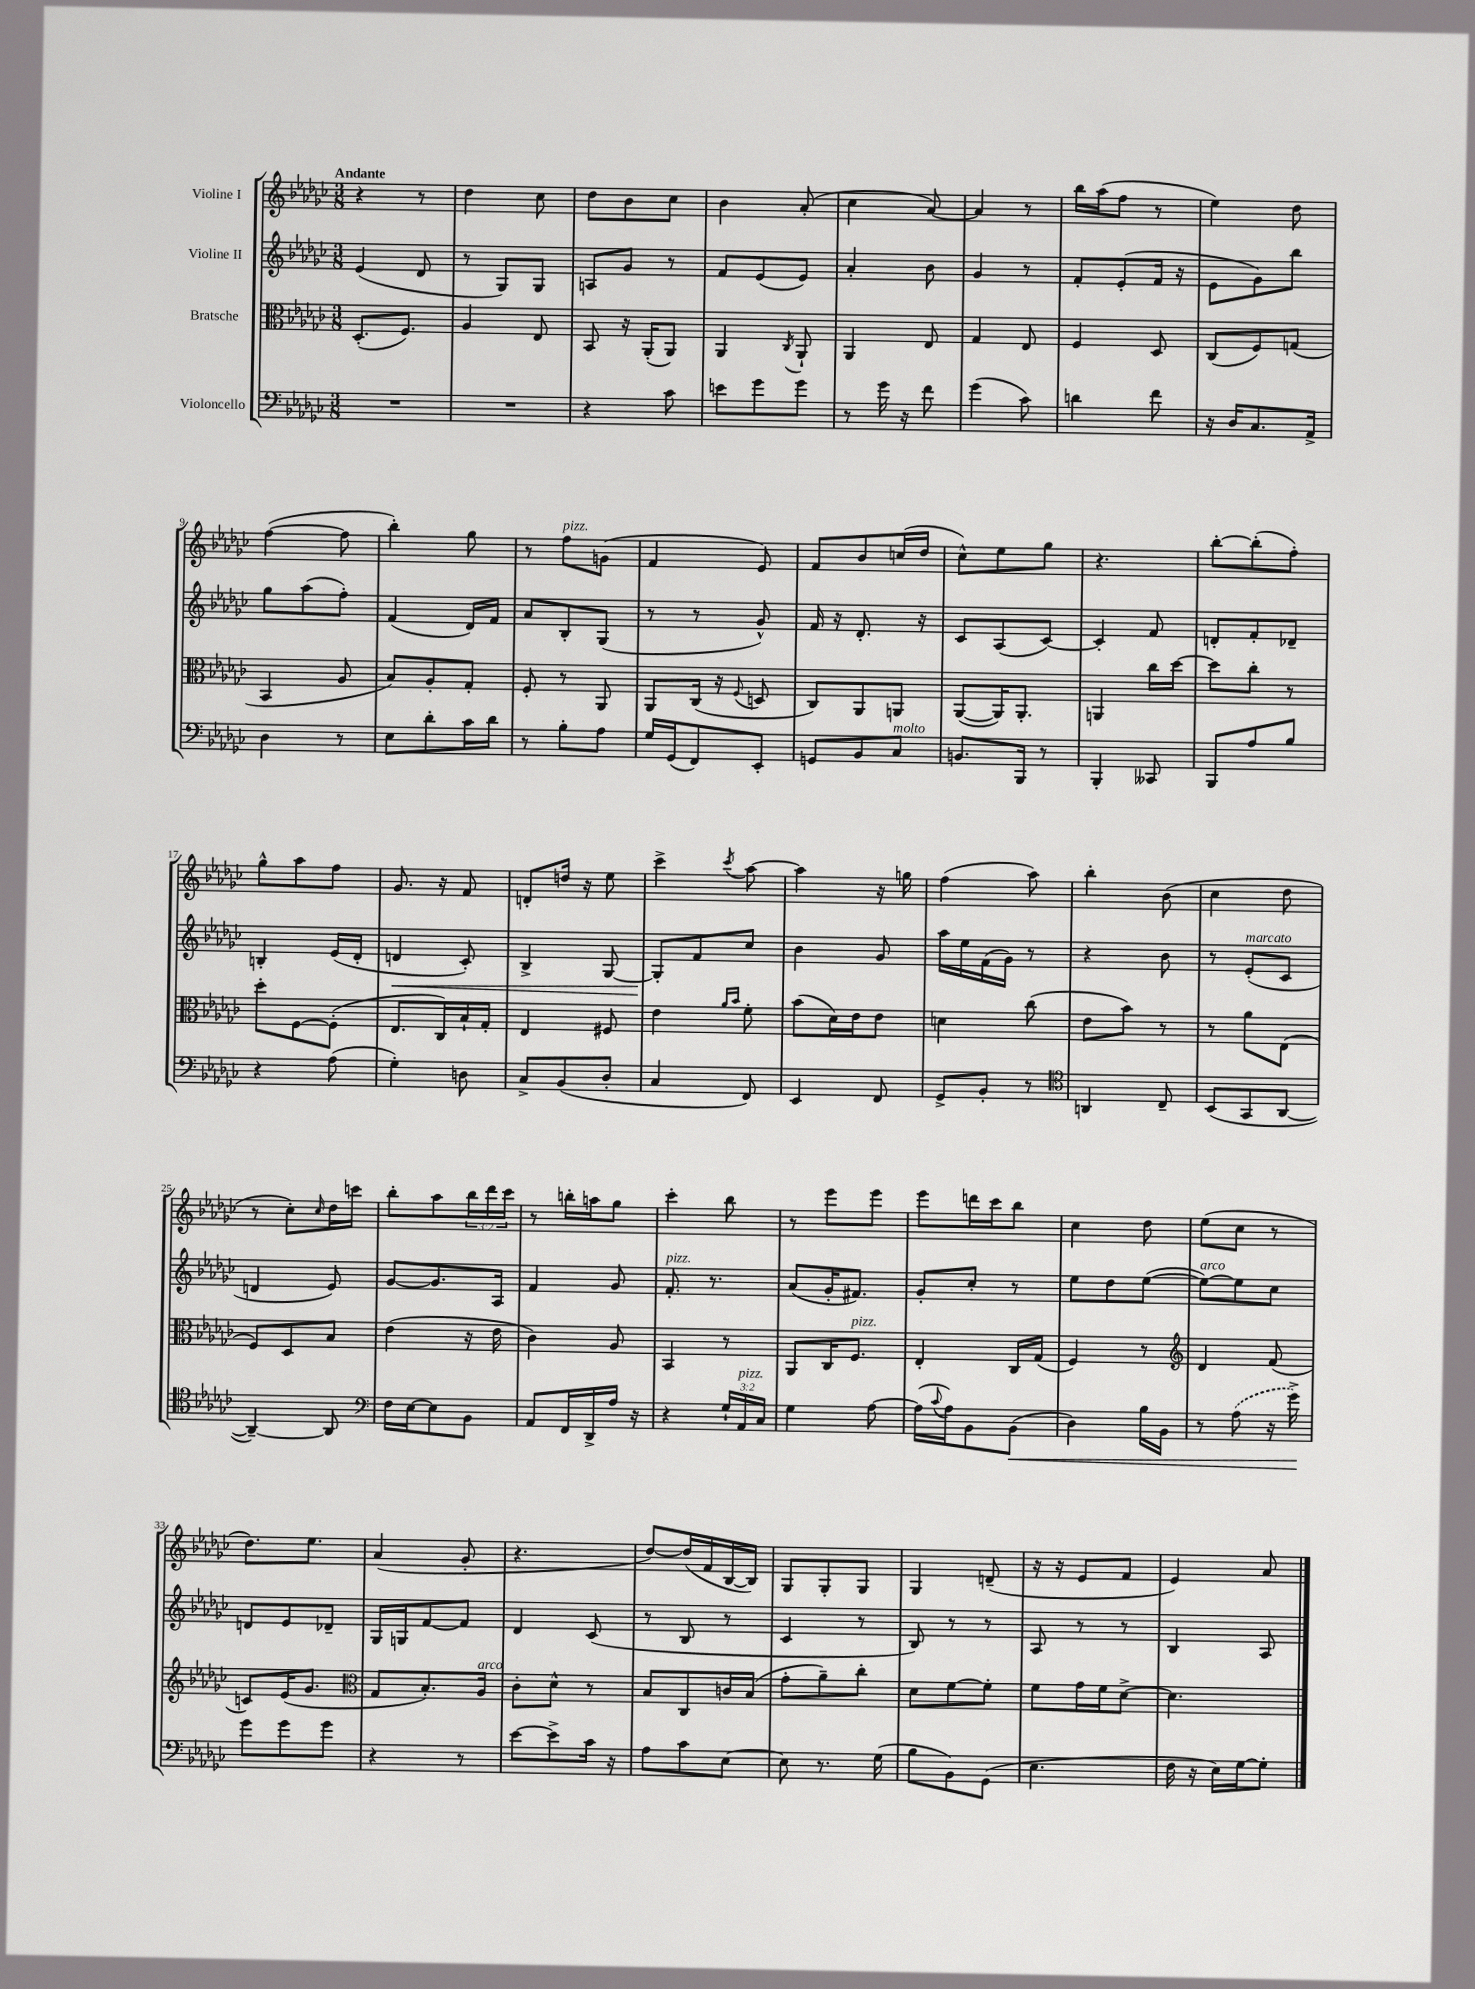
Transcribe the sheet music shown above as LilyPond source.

<<
\new StaffGroup <<
\new Staff = "s0" \with { instrumentName = "Violine I" } {
    \clef treble \key ges \major \numericTimeSignature \time 3/8 \override Staff.TupletNumber.text = #tuplet-number::calc-fraction-text \tempo "Andante"
    r4 r8 |
    des''4 ces''8 |
    des''8 bes'8 ces''8 |
    bes'4 aes'8-.( |
    ces''4 aes'8~) |
    aes'4 r8 |
    bes''16 aes''16( f''8 r8 |
    ees''4) des''8 |
    f''4~( f''8 |
    bes''4-.) ges''8 |
    r8 f''8^\markup { \italic "pizz." } g'8( |
    f'4 ees'8) |
    f'8 bes'8 c''16( des''16 |
    ces''8-^) ees''8 ges''8 |
    r4. |
    bes''8~-. bes''8-.( f''8-.) |
    ges''8-^ aes''8 f''8 |
    ges'8. r16 f'8 |
    d'8-. d''16 r16 ees''8 |
    ces'''4-> \acciaccatura { ces'''8 } aes''8~ |
    aes''4 r16 g''16 |
    f''4( aes''8) |
    bes''4-. bes'8( |
    ces''4 des''8 |
    r8 ces''8-.) \grace { ces''16 } des''16 c'''16 |
    bes''8-. aes''8 \tuplet 3/2 { bes''16 des'''16 ces'''16 } |
    r8 b''16-. a''16 ges''8 |
    ces'''4-. bes''8 |
    r8 ees'''8 ees'''8 |
    ees'''8 d'''16 ces'''16 bes''8 |
    ces''4 des''8 |
    ees''8( ces''8 r8 |
    des''8.) ees''8. |
    aes'4( ges'8-. |
    r4. |
    des''8~) des''16( f'16 bes16~ bes16) |
    ges8 ges8-. ges8 |
    ges4 d'8--( |
    r16 r16 ees'8 f'8 |
    ees'4) aes'8 \bar "|." |
}
\new Staff = "s1" \with { instrumentName = "Violine II" } {
    \clef treble \key ges \major \numericTimeSignature \time 3/8
    ees'4( des'8 |
    r8 ges8) ges8 |
    a8 ges'8 r8 |
    f'8 ees'8( ees'8) |
    aes'4-. bes'8 |
    ges'4 r8 |
    f'8-. ees'8-.( f'16 r16 |
    ees'8 ges'8) bes''8 |
    ges''8 aes''8( f''8-.) |
    f'4( des'16) f'16 |
    aes'8 bes8-. ges8( |
    r8 r8 ges'8-^) |
    f'16 r16 des'8.-. r16 |
    ces'8 aes8( ces'8~) |
    ces'4-. f'8 |
    d'8-. f'8-. des'8-- |
    b4-. ees'16( des'16-. |
    d'4\< ces'8-.) |
    bes4-> ges8~ |
    ges8-.\! f'8 ces''8 |
    bes'4 ges'8 |
    aes''16 ees''16 f'16( ges'16) r8 |
    r4 bes'8 |
    r8 ees'8-.^\markup { \italic "marcato" }( ces'8 |
    d'4 ees'8) |
    ges'8~ ges'8. aes16 |
    f'4 ges'8 |
    f'8.-.^\markup { \italic "pizz." } r8. |
    aes'8( ges'16-. fis'8.) |
    ges'8-. ces''8-. r8 |
    ees''8 des''8 ees''8~( |
    ees''8~^\markup { \italic "arco" }) ees''8 ces''8 |
    d'8 ees'8 des'8-- |
    ges16 g16 f'8~ f'8 |
    des'4 ces'8( |
    r8 bes8 r8 |
    ces'4 r8 |
    bes8) r8 r8 |
    aes8 r8 r8 |
    bes4 aes8 \bar "|." |
}
\new Staff = "s2" \with { instrumentName = "Bratsche" } {
    \clef alto \key ges \major \numericTimeSignature \time 3/8
    des8.-.( f8.) |
    aes4 ees8 |
    bes,8 r16 aes,16-.( aes,8) |
    aes,4 \acciaccatura { ces8 } aes,8-! |
    aes,4 ees8 |
    ges4 ees8 |
    f4 des8 |
    ces8( f8) g8( |
    bes,4 aes8 |
    bes8) aes8-. ges8-. |
    f8-. r8 aes,8 |
    aes,8 ces16( r16 \appoggiatura { f8 } d8 |
    ces8) aes,8 a,8 |
    aes,8~( aes,16) aes,8.-. |
    a,4 ces''16 des''16~ |
    des''8 ces''8-. r8 |
    des''8-. f8~ f8-.( |
    ees8. ces16) bes16-! ges16-. |
    ees4 fis8 |
    ees'4 \grace { aes'16 bes'16 } f'8-. |
    bes'8( des'16) ees'16 ees'8 |
    d'4 ces''8( |
    ees'8 bes'8) r8 |
    r8 aes'8 ees8( |
    f8) des8 bes8 |
    ees'4( r16 ees'16 |
    ces'4) aes8 |
    bes,4 r8 |
    aes,8 ces16 f8.^\markup { \italic "pizz." } |
    ees4-. ces16 ges16( |
    f4) r8 |
    \clef treble des'4 f'8( |
    c'8) ees'16( ges'8. |
    \clef alto ges8 bes8.-.) aes16^\markup { \italic "arco" } |
    ces'8-. des'8-^ r8 |
    bes8 ces8 c'16 bes16( |
    ges'8-. aes'8--) ces''8-. |
    des'8 f'8~ f'8-. |
    f'8 ges'16 f'16 des'8~-> |
    des'4. \bar "|." |
}
\new Staff = "s3" \with { instrumentName = "Violoncello" } {
    \clef bass \key ges \major \numericTimeSignature \time 3/8 \override Staff.TupletNumber.text = #tuplet-number::calc-fraction-text
    R4. |
    R4. |
    r4 ces'8 |
    e'8 ges'8 ges'8 |
    r8 ges'16 r16 f'8 |
    ges'4( ces'8) |
    d'4 f'8 |
    r16 des16 ces8. aes,16-> |
    des4 r8 |
    ees8 des'8-. ces'16 des'16 |
    r8 bes8-. aes8 |
    ges16 ges,16( f,8) ees,8-. |
    g,8 bes,8 ces8^\markup { \italic "molto" } |
    b,8. bes,,16 r8 |
    bes,,4-. ceses,8 |
    bes,,8 aes8 bes8 |
    r4 aes8( |
    ges4-.) d8 |
    ces8-> bes,8( des8-. |
    ces4 f,8) |
    ees,4 f,8 |
    ges,8-> bes,8-. r8 |
    \clef tenor a,4 ces8-- |
    bes,8( ges,8 aes,8~ |
    aes,4~--) aes,8 |
    \clef bass f16 ees16~ ees8 bes,8 |
    aes,8 f,16 des,16-> aes16 r16 |
    r4 \tuplet 3/2 { ges16-! aes,16^\markup { \italic "pizz." } ces16 } |
    ges4 aes8~ |
    aes16( \appoggiatura { ces'8 } aes16) bes,8 bes,8\<( |
    des4) bes16 bes,16 |
    r8 \once \slurDashed aes8( r16 ges'16->\!) |
    ges'8 ges'8 ges'8 |
    r4 r8 |
    ees'8~ ees'8-> ces'16 r16 |
    aes8 ces'8 ees8~ |
    ees8 r8. ges16( |
    bes8 bes,8) ges,8( |
    ees4. |
    f16 r16 ees16) ges16~ ges8-. \bar "|." |
}
>>
>>
